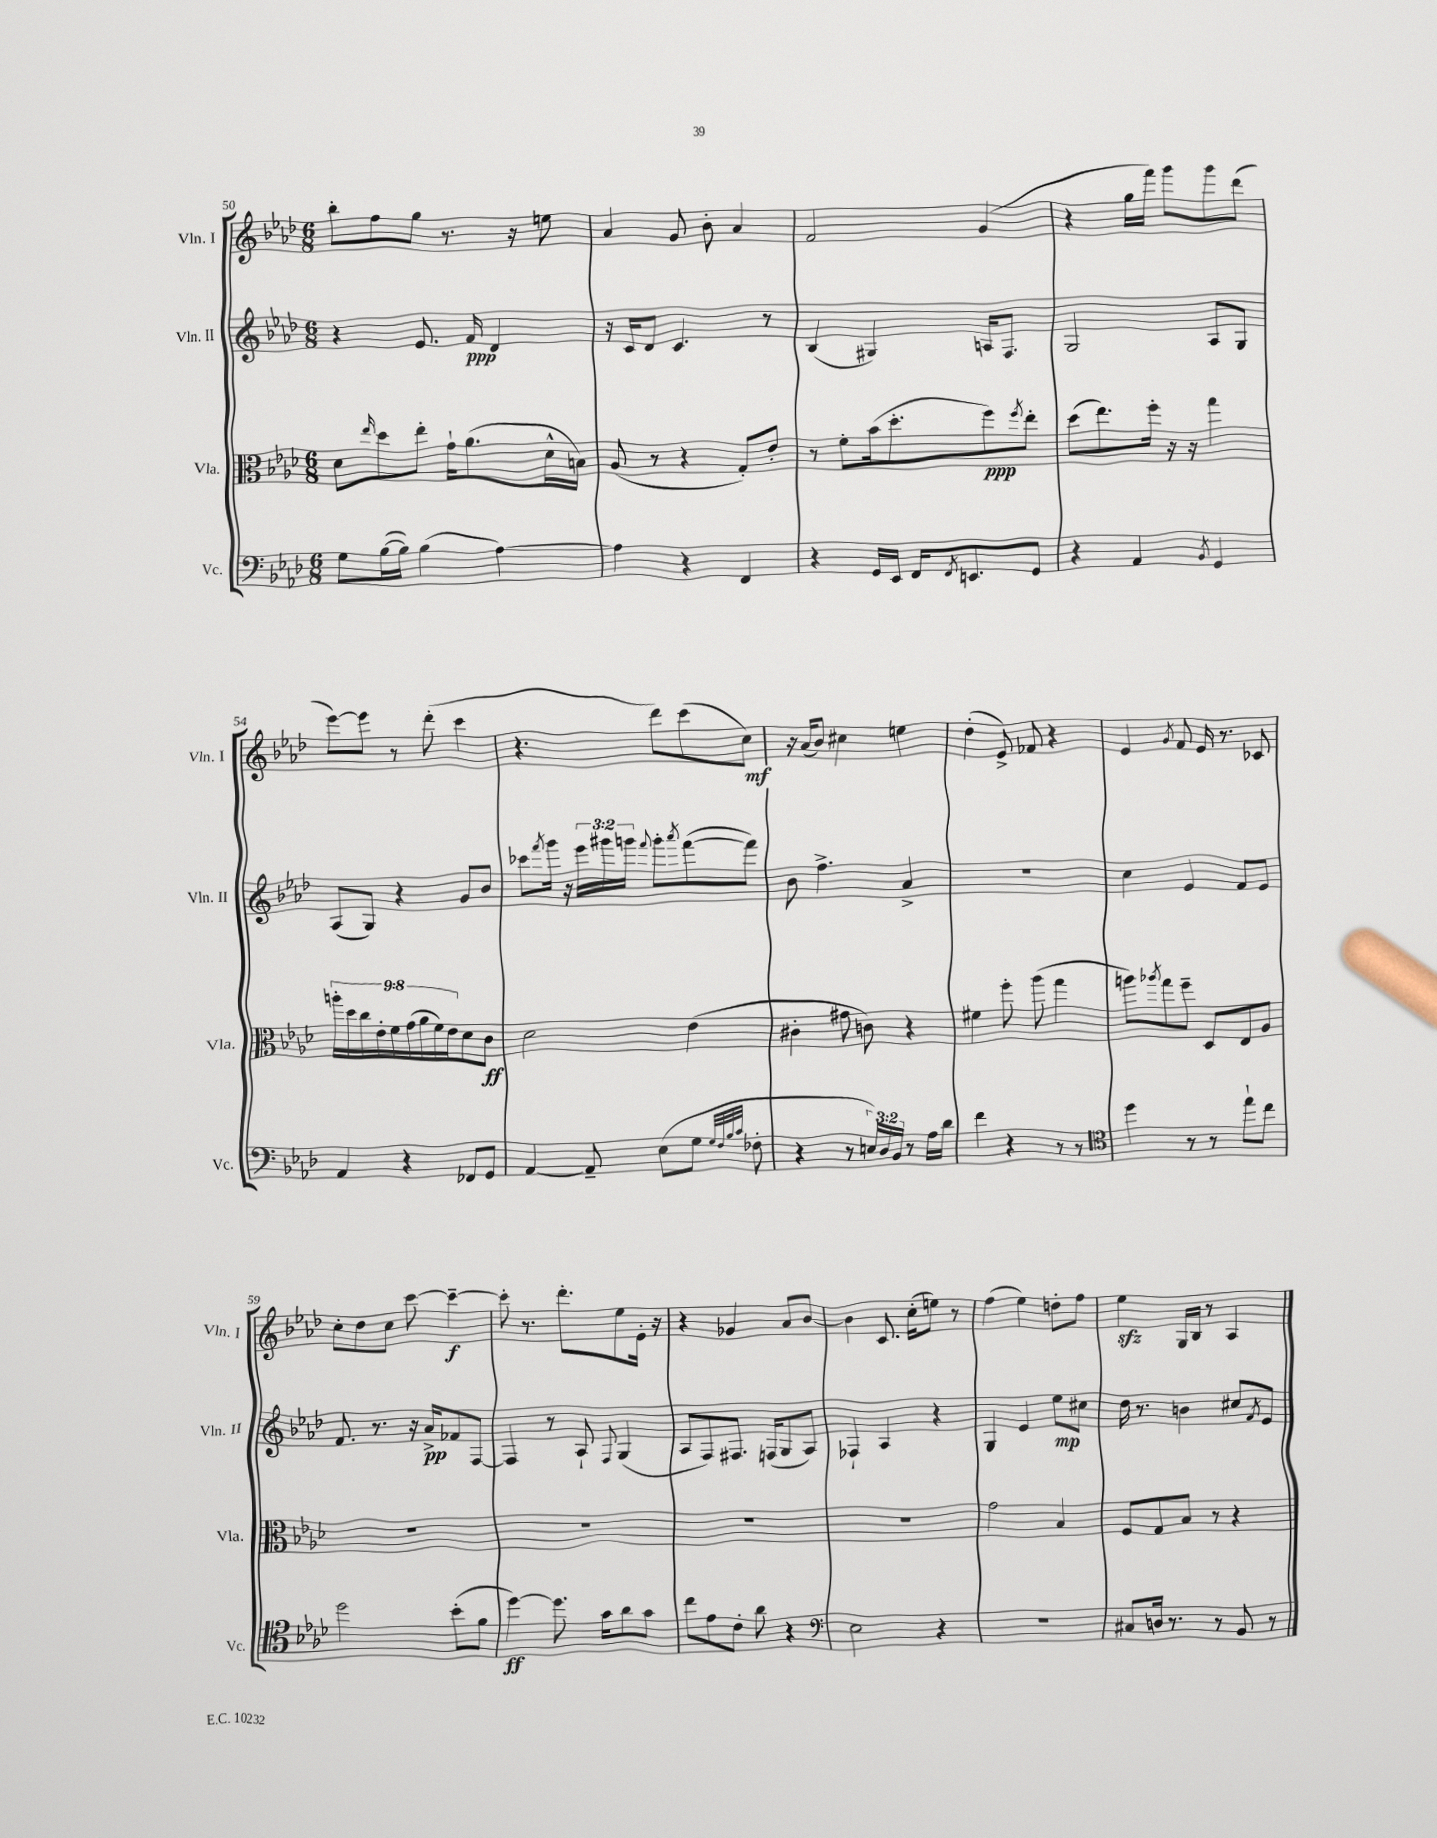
<<
\new StaffGroup <<
\new Staff = "s0" \with { instrumentName = "Vln. I" shortInstrumentName = "Vln. I" } {
    \clef treble \key aes \major \numericTimeSignature \time 6/8
    bes''8-. f''8 g''8 r8. r16 e''8 |
    aes'4 g'8 bes'8-. aes'4 |
    f'2 g'4( |
    r4 g''16 f'''16) g'''8 g'''8 des'''8( |
    ees'''8~) ees'''8 r8 des'''8-.( c'''4 |
    r4. des'''8) c'''8( c''8\mf) |
    r16 aes'16( bes'8) cis''4 e''4 |
    des''4-.( ees'8->) fes'8 r4 |
    ees'4 \acciaccatura { g'8 } f'8 ees'16 r8. ces'8 |
    c''8-. des''8 c''8 c'''8~ c'''4~--\f |
    c'''8-. r8. des'''8.-. ees''8 ees'16-. r16 |
    r4 ges'4 aes'8 bes'8~ |
    bes'4 c'8. c''16-.( e''8) r8 |
    f''4( ees''4) d''8-. f''8 |
    ees''4\sfz g16 bes16 r8 aes4 \bar "|." |
}
\new Staff = "s1" \with { instrumentName = "Vln. II" shortInstrumentName = "Vln. II" } {
    \clef treble \key aes \major \numericTimeSignature \time 6/8 \override Staff.TupletNumber.text = #tuplet-number::calc-fraction-text
    r4 ees'8. f'16\ppp des'4 |
    r16 c'16 des'8 c'4. r8 |
    bes4( gis4) a16 f8. |
    g2 aes8 g8 |
    aes8( g8) r4 g'8 bes'8 |
    ces'''8 \acciaccatura { f'''8 } g'''16 r16 \tuplet 3/2 { ees'''16 gis'''16 g'''16 } \appoggiatura { f'''8 } g'''8-. \acciaccatura { aes'''8 } f'''8~( f'''8) |
    bes'8 f''4.-> aes'4-> |
    R2. |
    c''4 ees'4 f'8 ees'8 |
    f'8. r8. r16 aes'16->\pp fes'8 f8~ |
    f4 r8 aes8-! \appoggiatura { f8 } g4( |
    aes8 f8) fis8. f16( g8 aes8) |
    fes4-! aes4 r4 |
    g4 ees'4 ees''8\mp cis''8 |
    des''16 r8. b'4 cis''8 \acciaccatura { f'8 } ees'8 \bar "|." |
}
\new Staff = "s2" \with { instrumentName = "Vla." shortInstrumentName = "Vla." } {
    \clef alto \key aes \major \numericTimeSignature \time 6/8 \override Staff.TupletNumber.text = #tuplet-number::calc-fraction-text
    des'8 \grace { ees''16 } des''8 ees''8-. g'16-! aes'8.( des'16-^ b16) |
    aes8( r8 r4 g8-.) ees'8-. |
    r8 f'8-. bes'16( des''8.-. f''8\ppp) \acciaccatura { f''8 } ees''8-. |
    des''8( ees''8.) f''16-. r16 r16 g''4 |
    \tuplet 9/8 { a''16-. des''16 c''16 ees'16-. f'16 g'16( aes'16 f'16) ees'16 } des'8 c'8\ff |
    des'2 ees'4( |
    cis'4-. gis'8 c'8) r4 |
    fis'4 f''8-. aes''8( g''4 |
    a''8) \acciaccatura { aes''8 } g''8 f''8-- des8 ees8 aes8 |
    R2. |
    R2. |
    R2. |
    R2. |
    g'2 bes4 |
    f8 g8 bes8 r8 r4 \bar "|." |
}
\new Staff = "s3" \with { instrumentName = "Vc." shortInstrumentName = "Vc." } {
    \clef bass \key aes \major \numericTimeSignature \time 6/8 \override Staff.TupletNumber.text = #tuplet-number::calc-fraction-text
    g8 bes16~( bes16) bes4( aes4~) |
    aes4 r4 f,4 |
    r4 g,16 ees,16 f,16 \acciaccatura { f,8 } e,8. g,8 |
    r4 aes,4 \acciaccatura { bes,8 } g,4 |
    aes,4 r4 fes,8 g,8 |
    aes,4~ aes,8-- ees8( g8 \grace { g32 f32 bes32 c'32 } fes8-. |
    r4 r8 \tuplet 3/2 { e16) des16 bes,16 } r8 aes16 des'16 |
    f'4 r4 r8 r8 |
    \clef tenor des''4 r8 r8 ees''8-! c''8 |
    des''2 bes'8-.( f'8 |
    des''4~\ff) des''8. g'16 aes'8 g'8 |
    c''8 ees'8 c'8-. aes'8 r4 |
    \clef bass ees2 r4 |
    R2. |
    cis8 d16 r8. r8 bes,8 r8 \bar "|." |
}
>>
>>
\layout { \context { \Score currentBarNumber = #50 } }
